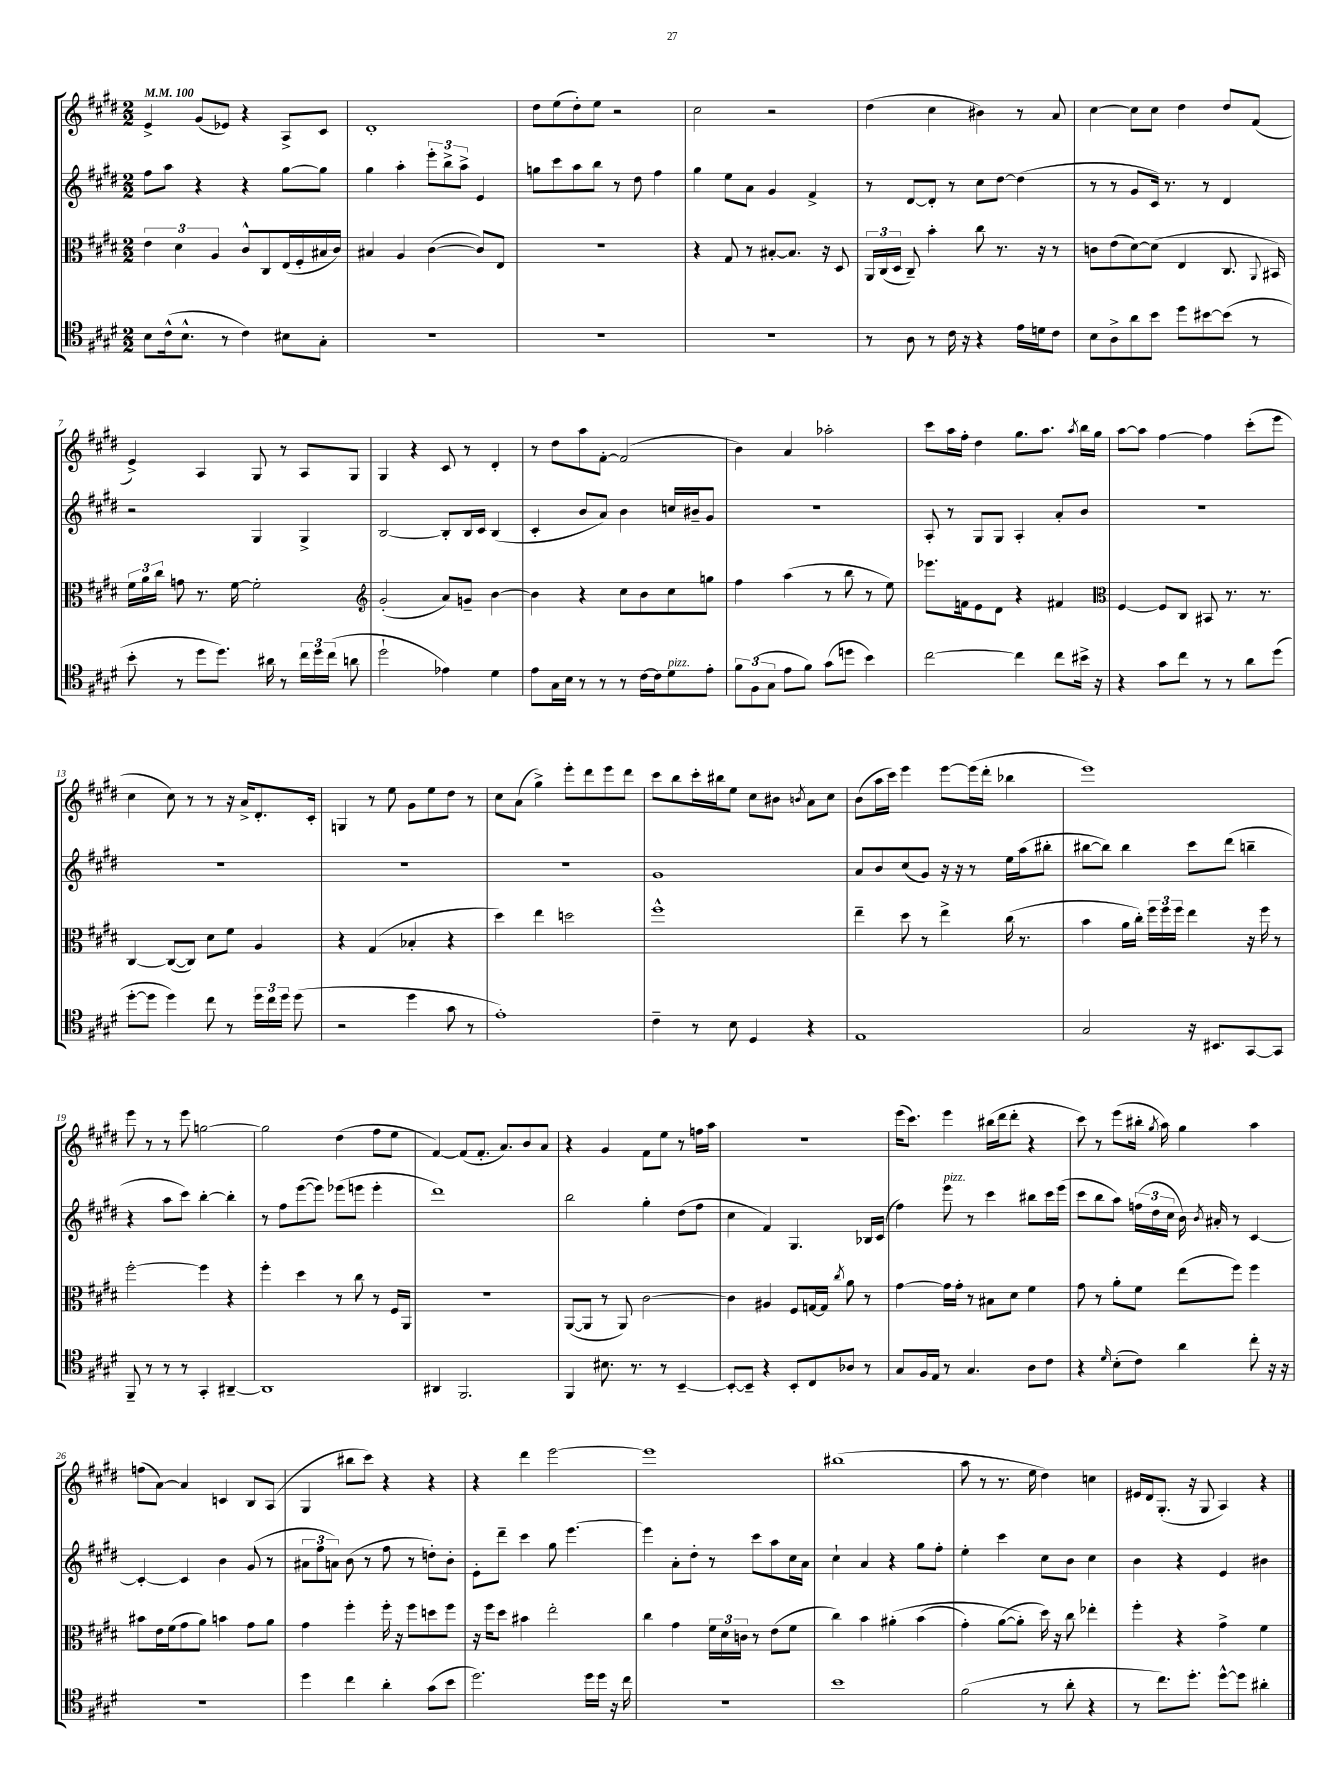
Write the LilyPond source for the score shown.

<<
\new StaffGroup <<
\new Staff = "s0" {
    \clef treble \key e \major \numericTimeSignature \time 2/2 \tempo 4 = 100
    \autoBeamOff e'4-> gis'8[( ees'8]) r4 a8[-> cis'8] |
    dis'1-. |
    dis''8[ e''8( dis''8-.) e''8] r2 |
    cis''2 r2 |
    dis''4( cis''4 bis'4) r8 a'8 |
    cis''4~ cis''8[ cis''8] dis''4 dis''8[ fis'8]( |
    e'4->) a4 gis8 r8 a8[ gis8] |
    gis4 r4 cis'8 r8 dis'4-. |
    r8 dis''8[ a''8 fis'8]~-. fis'2( |
    b'4) a'4 aes''2-. |
    cis'''8[ a''16 fis''16]-. dis''4 gis''8.[ a''8.] \acciaccatura { a''8 } b''16[ gis''16] |
    a''8[~ a''8] fis''4~ fis''4 cis'''8[-.( e'''8] |
    cis''4 cis''8) r8 r8 r16 a'16[-> dis'8.-. cis'16]-. |
    g4 r8 e''8 gis'8[ e''8 dis''8] r8 |
    cis''8[ a'8]( gis''4->) e'''8[-. dis'''8 e'''8 dis'''8] |
    cis'''8[ b''8 cis'''16-. bis''16 e''8] cis''8[ bis'8] \acciaccatura { b'8 } a'8[ cis''8] |
    b'8[( a''16 cis'''16]) e'''4 e'''8[~ e'''16( dis'''16]-. bes''4 |
    e'''1) |
    e'''8 r8 r8 e'''8 g''2~ |
    g''2 dis''4( fis''8[ e''8] |
    fis'4~) fis'8[( fis'8.]-. a'8.[) b'8 a'8] |
    r4 gis'4 fis'8[ e''8] r8 f''16[ a''16] |
    R1 |
    e'''16[( cis'''8.]) e'''4 bis''16[( dis'''16 dis'''8]-. r4 |
    cis'''8) r8 e'''8[( bis''16]-. \acciaccatura { gis''8 } a''16) gis''4 a''4 |
    f''8[( a'8]~) a'4 c'4 b8[ a8]( |
    gis4 bis''8[ cis'''8]) r4 r4 |
    r4 dis'''4 e'''2~ |
    e'''1 |
    bis''1( |
    a''8 r8 r8. e''16 dis''4) c''4 |
    eis'16[ dis'16 gis8.]-.( r16 gis8 a4) r4 \bar "|." |
}
\new Staff = "s1" {
    \clef treble \key e \major \numericTimeSignature \time 2/2
    \autoBeamOff fis''8[ a''8] r4 r4 gis''8[~ gis''8] |
    gis''4 a''4-. \tuplet 3/2 { e'''8[-. b''8-> a''8]-> } e'4 |
    g''8[ cis'''8 a''8 b''8] r8 dis''8 fis''4 |
    gis''4 e''8[ a'8] gis'4 fis'4-> |
    r8 dis'8[~ dis'8]-. r8 cis''8[ dis''8]~ dis''4( |
    r8 r8 gis'8[ cis'16]) r8. r8 dis'4 |
    r2 gis4 gis4-> |
    b2~ b8[-. b16 cis'16] b4( |
    cis'4-. b'8[ a'8]) b'4 c''16[ bis'16-- gis'8] |
    r1 |
    a8-. r8 gis8[ gis8] a4-. a'8[-. b'8] |
    R1 |
    R1 |
    R1 |
    R1 |
    gis'1 |
    a'8[ b'8 cis''8( gis'8]) r16 r16 r8 e''16[ a''16( bis''8]-. |
    bis''8[~ bis''8]) bis''4 cis'''8[ dis'''8]( b''4-- |
    r4 a''8[ cis'''8]) b''4~-. b''4-. |
    r8 fis''8[ e'''8~( e'''8]) ees'''8[( e'''8] e'''4-. |
    dis'''1) |
    b''2 gis''4-. dis''8[( fis''8] |
    cis''4 fis'4) gis4. bes16[ cis'16]( |
    fis''4) e'''8^\markup { \italic "pizz." } r8 cis'''4 bis''8[ cis'''16 e'''16]( |
    cis'''8[ b''8 a''8]) \tuplet 3/2 { f''16[( dis''16 cis''16] } b'16) \acciaccatura { b'8 } ais'16-. r8 cis'4~ |
    cis'4~-. cis'4 b'4 gis'8( r8 |
    \tuplet 3/2 { ais'8[ fis''8 a'8]) } b'8( r8 fis''8 r8 d''8[-.) b'8]-. |
    e'8[-. dis'''8]-- cis'''4 gis''8 e'''4.~ |
    e'''4 a'8[-. dis''8]-. r8 cis'''8[ a''8 cis''16 a'16] |
    cis''4-! a'4 r4 gis''8[ fis''8]-. |
    e''4-. cis'''4 cis''8[ b'8] cis''4 |
    b'4 r4 e'4 bis'4 \bar "|." |
}
\new Staff = "s2" {
    \clef alto \key e \major \numericTimeSignature \time 2/2
    \autoBeamOff \tuplet 3/2 { e'4 dis'4 a4 } cis'8[-^ cis8 e16( fis16-. bis16 cis'16]) |
    bis4 a4 cis'4~( cis'8[) e8] |
    R1 |
    r4 gis8 r8 bis8[~-. bis8.] r16 dis8 |
    \tuplet 3/2 { a,16[ cis16( dis16] } cis8--) b'4-. cis''8 r8. r16 r8 |
    c'8[ e'8( dis'8~) dis'8]( e4 cis8. \appoggiatura { a,8 } bis,16) |
    \tuplet 3/2 { fis'16[ a'16 cis''16] } g'8 r8. fis'16~ fis'2-. |
    \clef treble gis'2-.( a'8[) g'8]-- b'4~ |
    b'4 r4 cis''8[ b'8 cis''8 g''8] |
    fis''4 a''4( r8 b''8 r8 e''8) |
    ees'''8.[ f'16 e'8 dis'8] r4 fis'4 |
    \clef alto fis4~ fis8[ cis8] bis,8 r8. r8. |
    cis4~ cis8[~( cis8]) dis'8[ fis'8] a4 |
    r4 gis4( bes4-. r4 |
    dis''4) e''4 d''2 |
    fis''1-^ |
    e''4-- dis''8 r8 e''4-> cis''16( r8. |
    b'4 a'16[ cis''16]-.) \tuplet 3/2 { fis''16[ fis''16 fis''16] } e''4 r16 fis''16 r8 |
    fis''2~-. fis''4 r4 |
    fis''4-. dis''4 r8 cis''8 r8 fis16[ a,16] |
    R1 |
    a,8[~( a,8] r8 a,8) cis'2~ |
    cis'4 ais4 fis8[ g16~ g16] \acciaccatura { cis''8 } a'8 r8 |
    gis'4~ gis'16[ gis'16]-. r8 bis8[ dis'8] fis'4 |
    gis'8 r8 a'8[-. fis'8] e''8[( fis''8]) fis''4 |
    bis'8[ e'16 fis'16( gis'8 a'8]) b'4 gis'8[ a'8] |
    gis'4 fis''4-. fis''16-. r16 fis''8[ d''8 fis''8] |
    r16 fis''16[ dis''8] bis'4 e''2-. |
    cis''4 gis'4 \tuplet 3/2 { fis'16[ dis'16 c'16] } r8 e'8[( fis'8] |
    cis''4) b'4 ais'4-.\( b'4( |
    gis'4-.) a'8[~( a'8]-.\) dis''16) r16 cis''8 ees''4-. |
    fis''4-. r4 gis'4-> fis'4 \bar "|." |
}
\new Staff = "s3" {
    \clef tenor \key e \major \numericTimeSignature \time 2/2
    \autoBeamOff b8[ cis'16-^( b8.]-^ r8 cis'4) bis8[ gis8]-. |
    R1 |
    R1 |
    R1 |
    r8 a8 r8 cis'16 r16 r4 e'16[ d'16 cis'8] |
    b8[ a8-> a'8 b'8] dis''8[ bis'8~ bis'8]( r8 |
    b'8-. r8 dis''8[ dis''8.]) ais'16 r8 \tuplet 3/2 { cis''16[ dis''16 cis''16]( } a'8 |
    dis''2-! ees'4) dis'4 |
    e'8[ gis16 b16] r8 r8 r8 cis'16[~ cis'16 dis'8^\markup { \italic "pizz." } e'8]-. |
    \tuplet 3/2 { fis'8[ fis8( gis8] } e'8[ fis'8]) gis'8[( d''8] b'4) |
    cis''2~ cis''4 cis''8[ bis'16]-> r16 |
    r4 gis'8[ cis''8] r8 r8 a'8[ dis''8]( |
    dis''8[~-. dis''8] dis''4) cis''8 r8 \tuplet 3/2 { dis''16[ cis''16 dis''16] } dis''8( |
    r2 dis''4 gis'8 r8 |
    e'1-.) |
    cis'4-- r8 b8 dis4 r4 |
    e1 |
    gis2 r16 bis,8.[ gis,8~ gis,8] |
    fis,8-- r8 r8 r8 gis,4-. ais,4~-- |
    ais,1 |
    ais,4 fis,2. |
    fis,4 bis8. r8. r8 b,4~-- |
    b,8[~-. b,8]-- r4 b,8[-. cis8 aes8] r8 |
    gis8[ fis16 e16] r8 gis4. a8[ cis'8] |
    r4 \grace { dis'16 } b8[-.( cis'8]) a'4 cis''8-. r16 r16 |
    R1 |
    dis''4 cis''4 a'4-. gis'8[( b'8] |
    dis''2.) dis''16[ dis''16] r16 cis''16 |
    R1 |
    b'1 |
    fis'2( r8 a'8-. r4 |
    r8 cis''8.[) dis''8.]-. dis''8[~-^ dis''8] ais'4-. \bar "|." |
}
>>
>>
